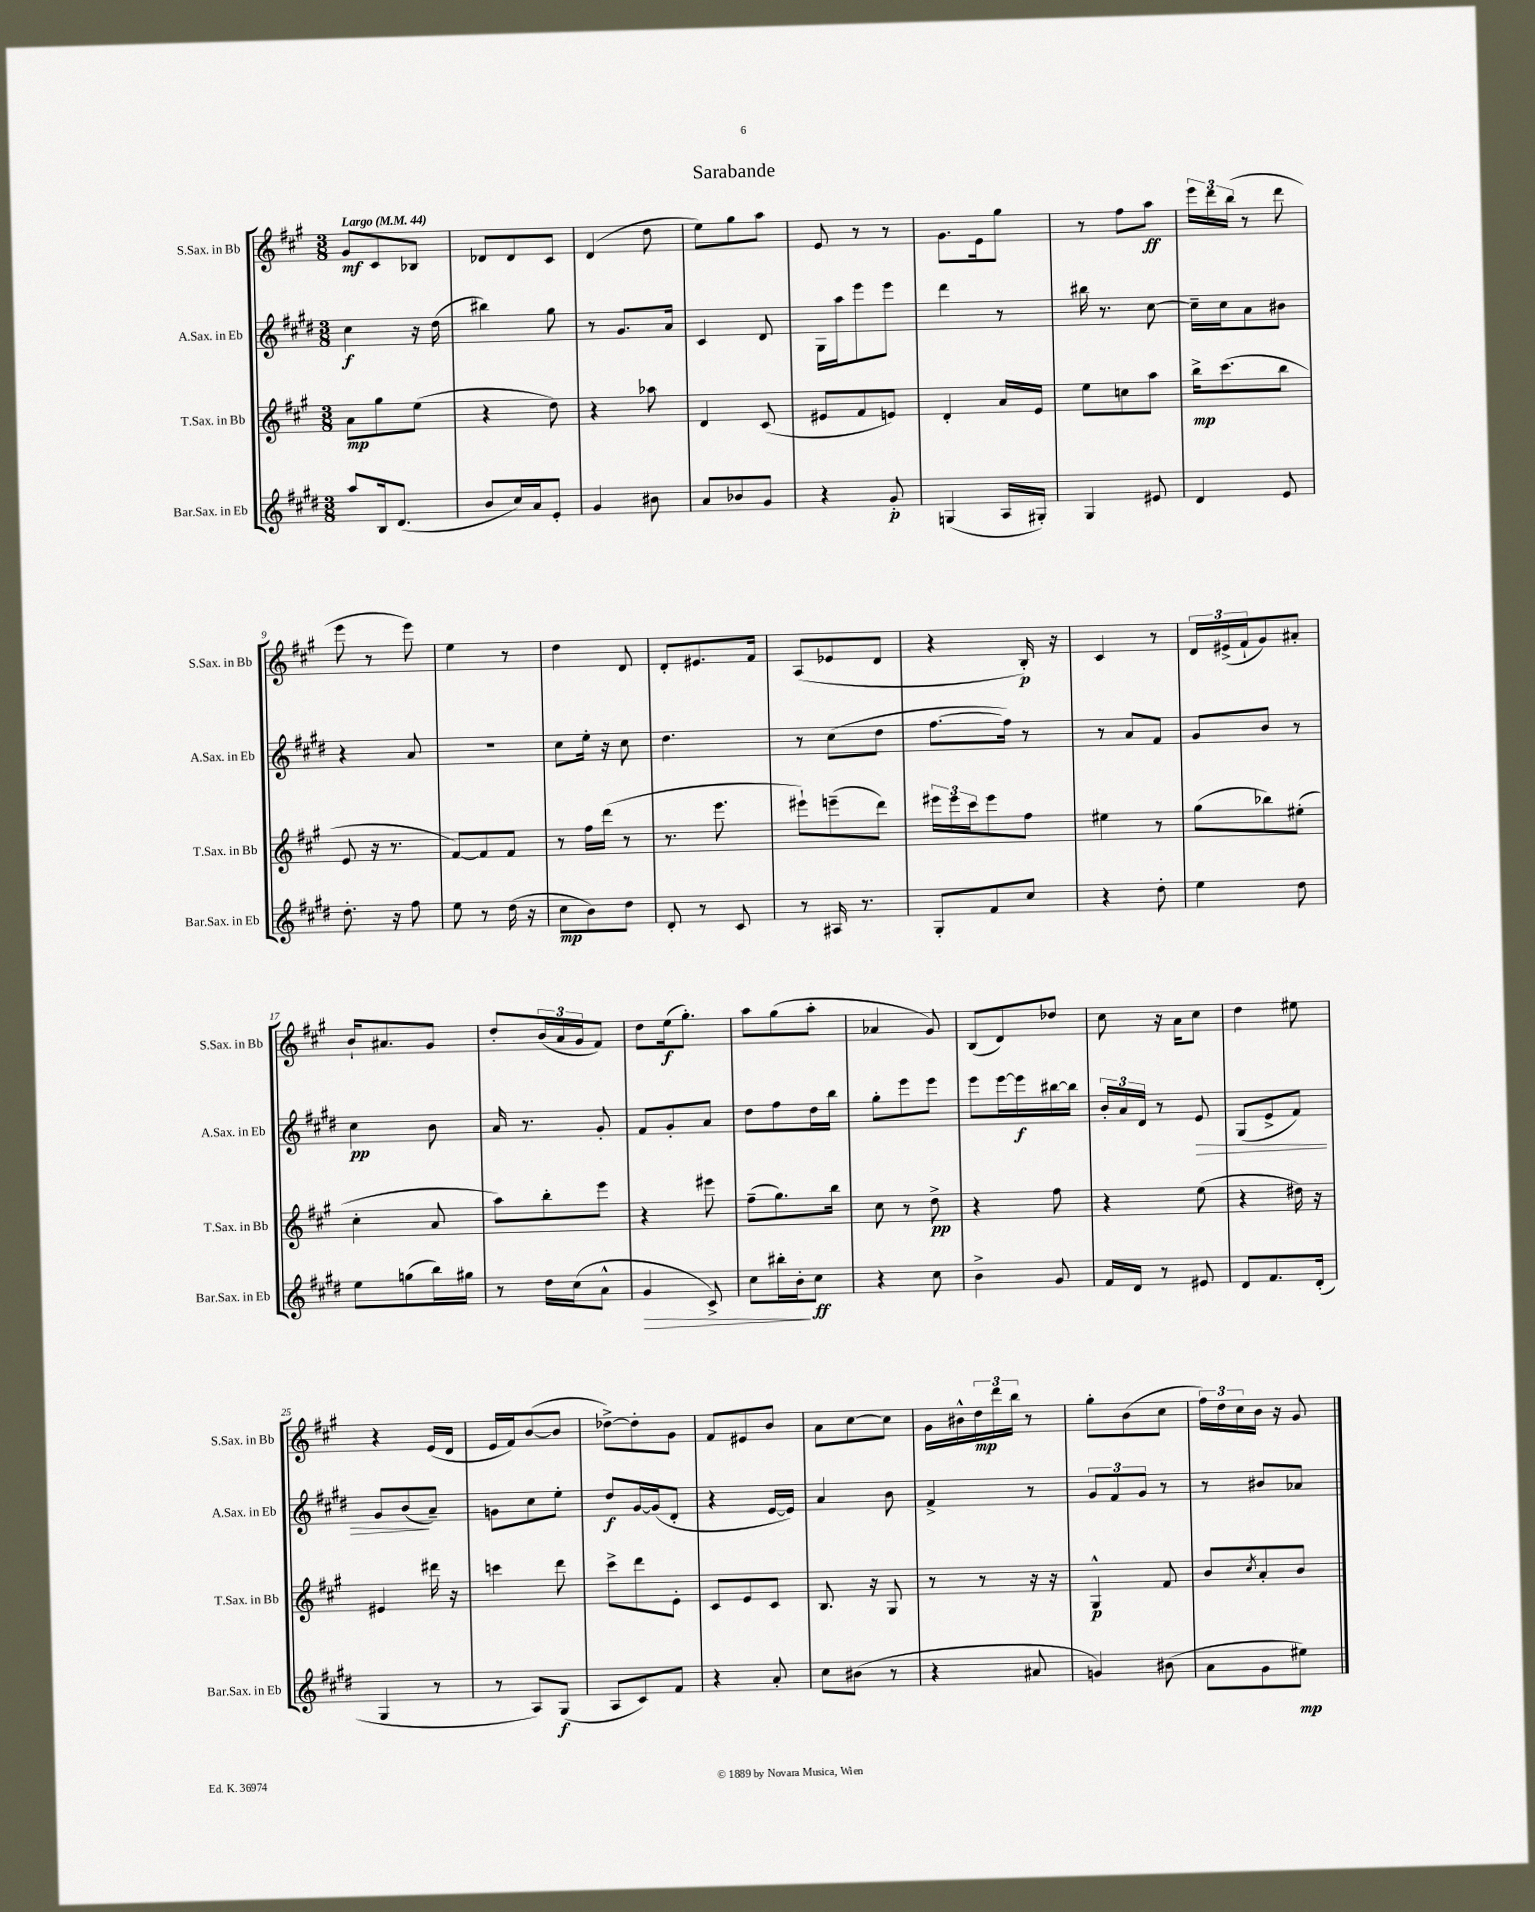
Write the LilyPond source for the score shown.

\header { title = "Sarabande" }
<<
\new StaffGroup <<
\new Staff = "s0" \with { instrumentName = "S.Sax. in Bb" shortInstrumentName = "S.Sax. in Bb" } {
    \clef treble \key a \major \numericTimeSignature \time 3/8 \tempo "Largo" 4 = 44
    gis'8\mf cis'8 bes8 |
    des'8 des'8 cis'8 |
    d'4( d''8 |
    e''8) gis''8 a''8 |
    e'8 r8 r8 |
    gis'8. e'16 gis''8 |
    r8 fis''8 a''8\ff |
    \tuplet 3/2 { e'''16 d'''16 b''16( } r8 d'''8 |
    e'''8 r8 e'''8) |
    e''4 r8 |
    d''4 d'8 |
    d'8-. eis'8. fis'16 |
    a8( ees'8 d'8 |
    r4 b16-.\p) r16 |
    cis'4 r8 |
    \tuplet 3/2 { d'16 eis'16->( fis'16-! } gis'8) ais'8-. |
    b'16-! ais'8. gis'8 |
    d''8-. \tuplet 3/2 { b'16( a'16 gis'16 } fis'8) |
    d''8 e''16\f( gis''8.-.) |
    a''8 gis''8( a''8-. |
    aes'4 gis'8) |
    b8( d'8) des''8 |
    cis''8 r16 a'16 cis''8 |
    d''4 eis''8 |
    r4 e'16( d'16 |
    e'16 fis'16) b'8~( b'8 |
    des''8~->) des''8-. gis'8 |
    fis'8 eis'8 b'8 |
    a'8 cis''8~ cis''8 |
    gis'16 bis'16-^ \tuplet 3/2 { d''16\mp d'''16 b''16 } r8 |
    gis''8-. b'8( cis''8 |
    \tuplet 3/2 { fis''16) d''16 cis''16 } b'16 r16 gis'8 \bar "|." |
}
\new Staff = "s1" \with { instrumentName = "A.Sax. in Eb" shortInstrumentName = "A.Sax. in Eb" } {
    \clef treble \key e \major \numericTimeSignature \time 3/8
    cis''4\f r16 dis''16( |
    bis''4) gis''8 |
    r8 gis'8. a'16 |
    cis'4 dis'8 |
    gis16 a''16 e'''8 e'''8 |
    dis'''4 r8 |
    bis''16 r8. cis''8~ |
    cis''16-- cis''16 a'8 bis'8 |
    r4 a'8 |
    R4. |
    cis''8 e''16-. r16 cis''8 |
    dis''4. |
    r8 cis''8( dis''8 |
    fis''8.~ fis''16) r8 |
    r8 a'8 fis'8 |
    gis'8 b'8 r8 |
    cis''4\pp b'8 |
    a'16 r8. gis'8-. |
    fis'8 gis'8-. a'8 |
    dis''8 fis''8 dis''16 b''16 |
    gis''8-. e'''8 e'''8 |
    e'''8 e'''16~ e'''16\f bis''16~ bis''16 |
    \tuplet 3/2 { b'16-. a'16 dis'16 } r8 e'8\> |
    gis8( e'8-> fis'8) |
    gis'8 b'8\!( a'8--) |
    g'8 cis''8 e''8-. |
    dis''8\f gis'16~ gis'16( dis'8-. |
    r4 e'16~ e'16) |
    a'4 b'8 |
    fis'4-> r8 |
    \tuplet 3/2 { gis'8 fis'8 gis'8 } r8 |
    r8 bis'8 aes'8 \bar "|." |
}
\new Staff = "s2" \with { instrumentName = "T.Sax. in Bb" shortInstrumentName = "T.Sax. in Bb" } {
    \clef treble \key a \major \numericTimeSignature \time 3/8
    a'8\mp gis''8 e''8( |
    r4 d''8) |
    r4 aes''8 |
    d'4 cis'8( |
    eis'8 fis'8 e'8) |
    d'4-. a'16 e'16 |
    e''8 c''8 a''8 |
    b''16->\mp cis'''8.( b''8 |
    e'8 r16 r8. |
    fis'8~) fis'8 fis'8 |
    r8 fis''16 d'''16( r8 |
    r8. e'''8. |
    eis'''8-!) e'''8--( d'''8) |
    \tuplet 3/2 { eis'''16 eis'''16 cis'''16 } eis'''8 fis''8 |
    eis''4 r8 |
    gis''8( bes''8) eis''8-.( |
    cis''4-. a'8 |
    a''8) b''8-. e'''8 |
    r4 eis'''8 |
    fis''8--( gis''8.) b''16 |
    cis''8 r8 d''8->\pp |
    r4 fis''8 |
    r4 e''8( |
    r4 dis''16) r16 |
    eis'4 dis'''16 r16 |
    c'''4 d'''8 |
    cis'''8-> d'''8 e'8-. |
    cis'8 e'8 cis'8 |
    b8. r16 gis8 |
    r8 r8 r16 r16 |
    gis4-^\p fis'8 |
    b'8 \acciaccatura { cis''8 } a'8-. b'8 \bar "|." |
}
\new Staff = "s3" \with { instrumentName = "Bar.Sax. in Eb" shortInstrumentName = "Bar.Sax. in Eb" } {
    \clef treble \key e \major \numericTimeSignature \time 3/8
    a''8 b16 dis'8.( |
    b'8 cis''16) a'16 e'8-. |
    gis'4 bis'8 |
    a'8 bes'8 gis'8 |
    r4 gis'8-.\p |
    g4( a16 gis16-.) |
    gis4 eis'8 |
    dis'4 e'8 |
    dis''8.-. r16 fis''8 |
    e''8 r8 dis''16( r16 |
    cis''8\mp b'8) dis''8 |
    dis'8-. r8 cis'8 |
    r8 ais16 r8. |
    gis8-. fis'8 cis''8 |
    r4 dis''8-. |
    e''4 dis''8 |
    e''8 g''8( b''16) gis''16 |
    r8 dis''16 cis''16( a'8-^ |
    gis'4\> cis'8->) |
    cis''8 bis''16-. b'16-.\! cis''8\ff |
    r4 cis''8 |
    b'4-> gis'8 |
    fis'16 dis'16 r8 eis'8 |
    dis'8 fis'8. dis'16-.( |
    gis4 r8 |
    r8 a8) gis8\f( |
    a8 cis'8) fis'8 |
    r4 a'8-. |
    cis''8 bis'8( r8 |
    r4 ais'8 |
    g'4) bis'8( |
    a'8 gis'8 eis''8\mp) \bar "|." |
}
>>
>>
